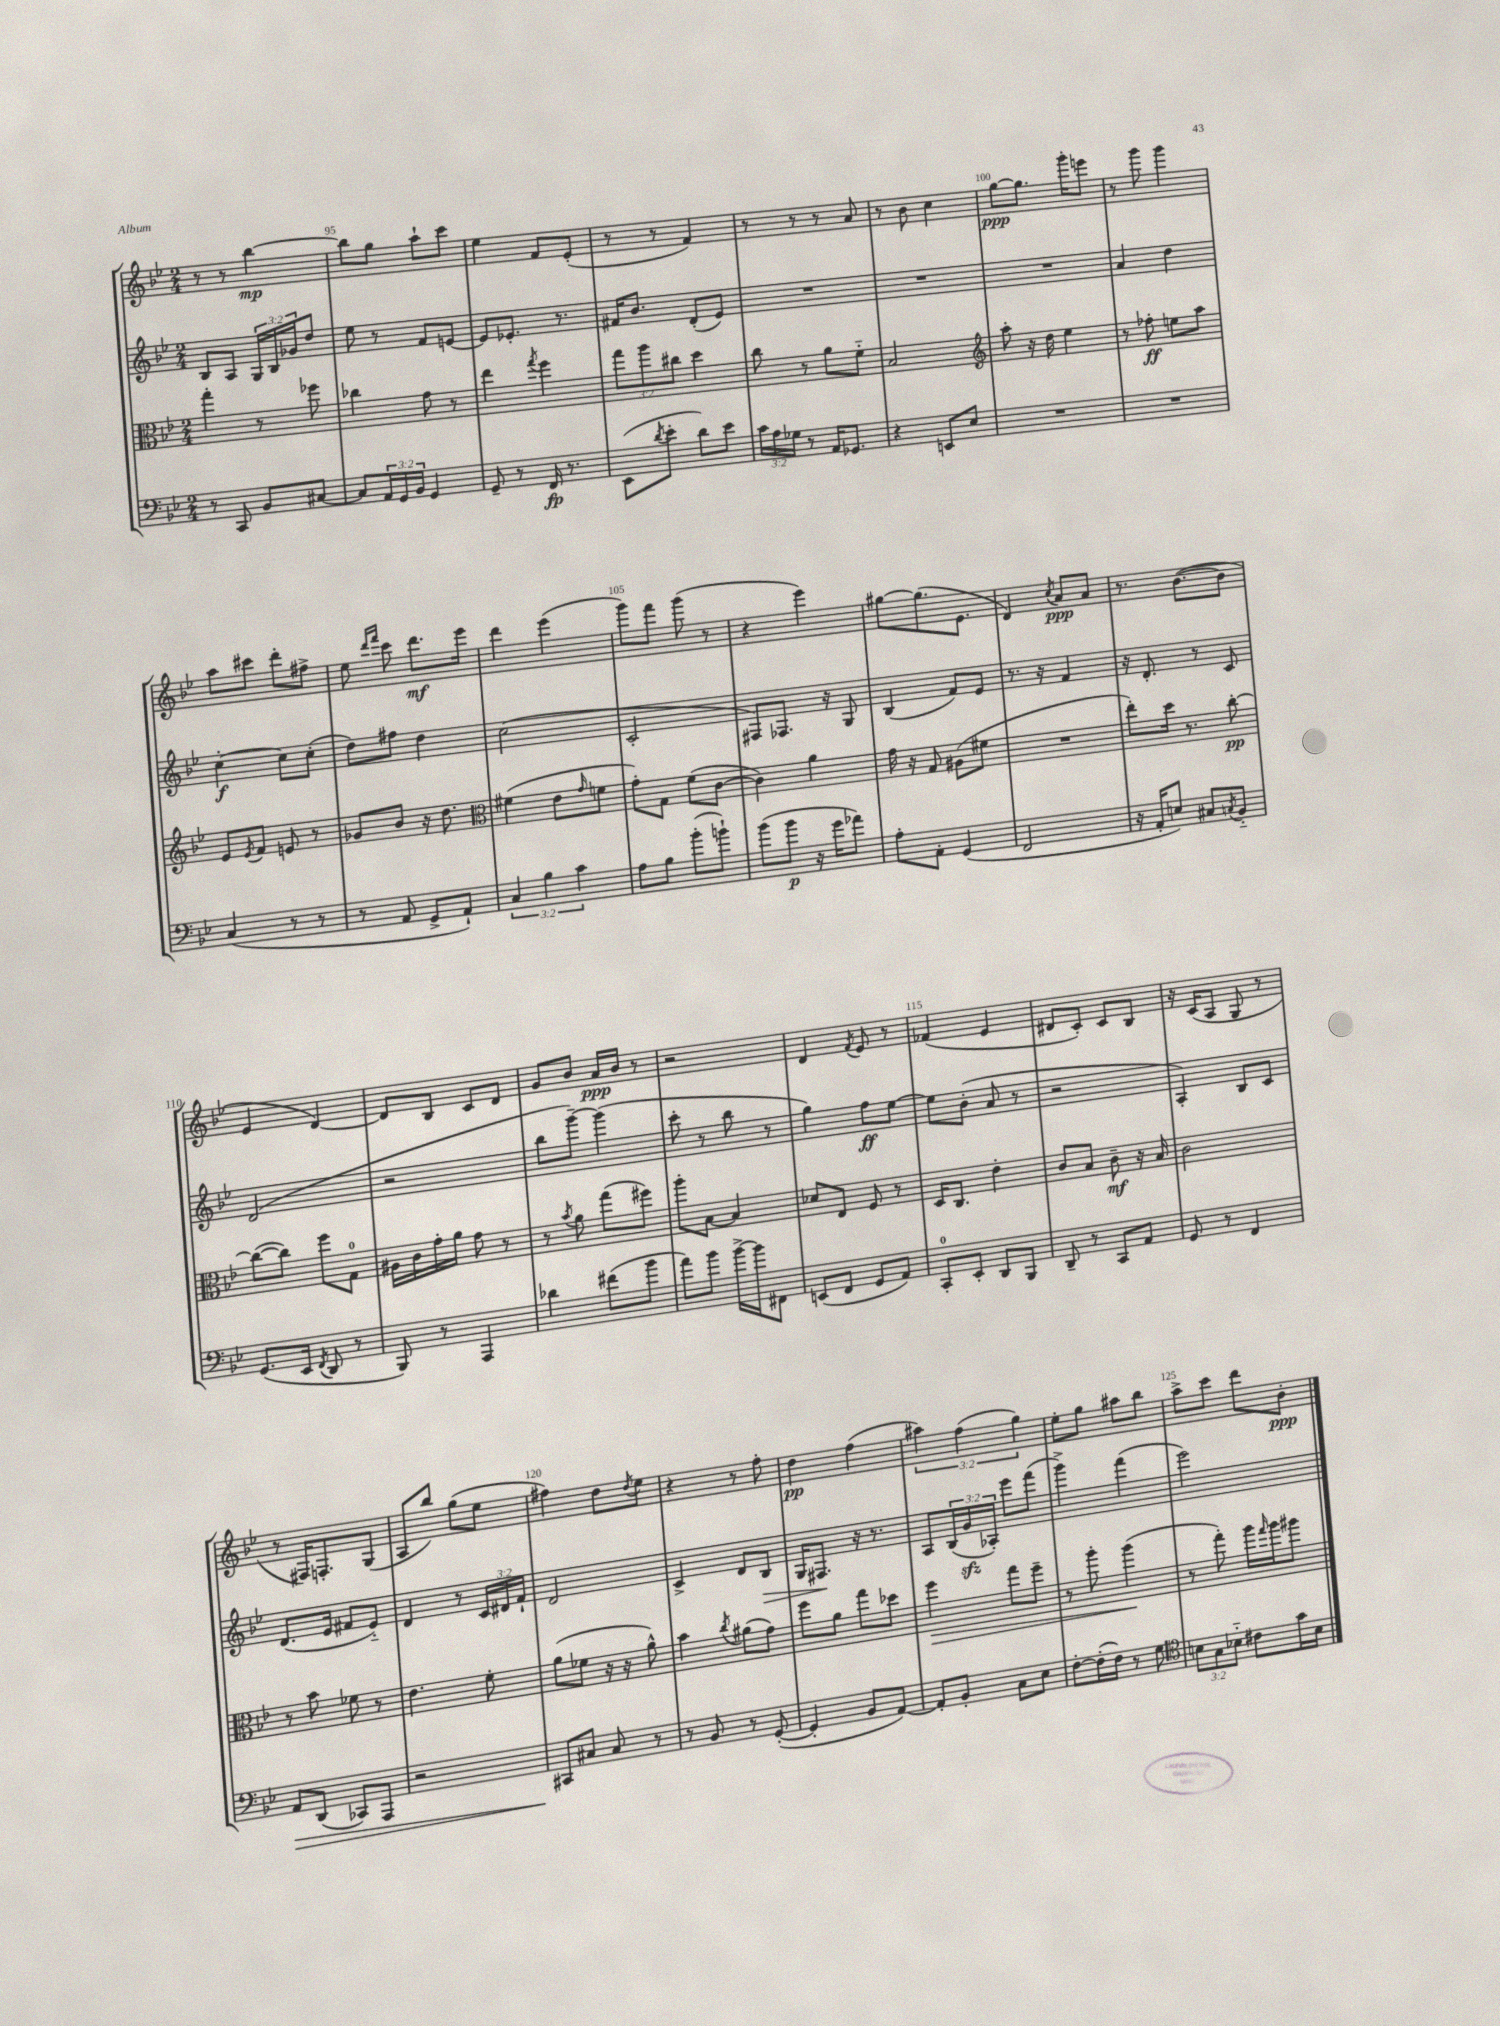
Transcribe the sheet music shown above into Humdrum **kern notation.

**kern	**kern	**kern	**kern
*staff4	*staff3	*staff2	*staff1
*clefF4	*clefC3	*clefG2	*clefG2
*k[b-e-]	*k[b-e-]	*k[b-e-]	*k[b-e-]
*M2/4	*M2/4	*M2/4	*M2/4
8r	4gg'	8B-	8r
8CC	.	8A	8r
8BB-	8r	24G	[4bb-
.	.	24B-	.
.	.	24g-	.
[8C#	8ff-	8dd	.
=	=	=	=
8C#]	4cc-	8ee-	8bb-]
24AA	.	8r	8gg
24GG	.	.	.
24BB-	.	.	.
4GG	8g	8f	8aa`
.	8r	[8e	8ccc
=	=	=	=
8GG~	4ee-	8e]	4ee-
8r	.	8.e-'	.
.	8qgg	.	.
16FF	4ff	.	8f
8.r	.	8.r	.
.	.	.	(8e-'
=	=	=	=
(8EE-	12gg	16f#	8r
.	.	8.b-	.
.	12aa	.	.
8qd	.	.	.
8e-'	.	.	8r
.	12cc#	.	.
8d)	4dd	(8d'	4f)
8e-	.	8e-)	.
=	=	=	=
24c	8cc	2r	8r
24A	.	.	.
24G-	.	.	.
8r	8r	.	8r
16AA	8a	.	8r
8.GG-	.	.	.
.	8f'~	.	8a
=	=	=	=
4r	2B-	2r	8r
.	.	.	8b-
8EE	.	.	4cc
8E-	.	.	.
=	=	=	=
*	*clefG2	*	*
2r	8aa'	2r	[8gg
.	16r	.	8.gg]
.	16dd	.	.
.	4ee-	.	.
.	.	.	16ggg'
.	.	.	8eee
=	=	=	=
2r	8r	4a	8r
.	8ff-'	.	8ggg
.	8ee	4dd	4ggg
.	8aa	.	.
=	=	=	=
(4C	8e-	[4cc'	8aa
.	8qe-	.	.
.	8f	.	8ccc#
8r	8e	8cc]	8ddd'
8r	8r	(8cc'	8ff#^
=	=	=	=
8r	8g-	8dd)	8ee-
.	.	.	16qqddd
.	.	.	16qqfff
8AA	8b-	8ff#	8ccc
8GG^	16r	4dd	8.ddd
.	8.dd	.	.
8AA`)	.	.	.
.	.	.	16eee-
=	=	=	=
*	*clefC3	*	*
6C	(4f#	(2cc	4ddd
6B-	.	.	.
.	8e-	.	(4eee-
6c	.	.	.
.	16qqg	.	.
.	8f	.	.
=	=	=	=
8A	8g')	2c'	8ggg)
8B-	8G	.	8fff
(8b-'	(8f	.	(8ggg
8b`)	[8c	.	8r
=	=	=	=
(8b-	4c])	8F#)	4r
8b-	.	8.F-	.
16r	4a	.	4eee-)
16g	.	16r	.
8a-)	.	8G	.
=	=	=	=
8A'	16g	(4B-	[8gg#
.	16r	.	.
8AA'	8G	.	(8.gg#]
(4GG	(8A#	8f)	.
.	.	.	8.e-
.	8f#	8e-	.
=	=	=	=
2FF	2r	8.r	4d)
.	.	16r	.
.	.	.	8qcc
.	.	4f	8a
.	.	.	8a
=	=	=	=
16r	8ee-')	16r	8.r
16AA'	.	8.d'	.
8E)	16dd	.	.
.	8.r	.	([8.b-
8C#	.	8r	.
8qC	.	.	.
8BB-'~	[8cc'	8c	8b-]
=	=	=	=
(8.GG	(8cc_	(2d	4e-
.	8cc])	.	.
16EE-	.	.	.
8qFF	.	.	.
8DD	8ff	.	[4d)
8r	8G	.	.
=	=	=	=
8BBB-)	16A#	2r	8d]
.	16c	.	.
8r	16g'	.	8B-
.	16a	.	.
4AAA	8g	.	8c
.	8r	.	8d
=	=	=	=
4d-	8r	8bb-	8g
.	8qb-	.	.
.	8a	[8ggg~)	8b-
(8f#	(8gg	(4ggg]	16a
.	.	.	16b-
8b-	8ff#)	.	8r
=	=	=	=
8a)	8aa'	8ccc'	2r
8b-	[8B-	8r	.
[16b-^	4B-]	8bb-	.
16b-]	.	.	.
8FF#	.	8r	.
=	=	=	=
(8EE	8d-	4gg)	4d
8FF	8E-	.	.
.	.	.	8qf
8GG	8F	8ff	8e-
8AA)	8r	[8ee-	8r
=	=	=	=
8CC'	16D	8ee-]	(4f-
.	8.C	.	.
8EE-'	.	(8b-'	.
8DD	4e-'	8a	4e-
8BBB-	.	8r	.
=	=	=	=
8DD~	8c	2r	8d#
8r	8B-	.	8c')
8CC	8c~	.	8c
8AA	16r	.	8B-
.	16B-	.	.
=	=	=	=
8GG	2c	4A')	16r
.	.	.	(16c
8r	.	.	8A
4FF	.	8B-	8G
.	.	8c	8r
=	=	=	=
8AA	8r	(8.d	8r
(8DD	8b-	.	16F#)
.	.	16e-	8.F'
8CC-)	8f-	8f#	.
8AAA	8r	8e-'~)	(8G
=	=	=	=
2r	4.e-	4d	8A
.	.	.	8bb-)
.	.	8r	(8gg
.	8f'	24c	8ee-
.	.	24d#	.
.	.	24f`	.
=	=	=	=
8CC#	(8a	2d	4ff#)
8C#	8f-	.	.
8C#	16r	.	8dd
.	16r	.	.
.	.	.	8qdd
8r	8a^^)	.	8ee-
=	=	=	=
8r	4b-	4c^	4r
8BB-	.	.	.
.	8qcc	.	.
8r	(8a#	8d	8r
([8GG'	8g)	8B-	8ff'
=	=	=	=
4GG']	8ff	16G	4dd
.	.	8.F#	.
.	8a	.	.
8BB-	8gg	16r	(4ff
.	.	8.r	.
[8AA)	8dd-	.	.
=	=	=	=
8AA']	4ff	8A	6aa#)
8BB-'	.	(24B-	.
.	.	24g	(6ff
.	.	24A-')	.
8C	8gg	8eee-	.
.	.	.	6gg)
8E-	8ff~	(8fff	.
=	=	=	=
[8F'	8r	4ggg^)	8ee-'
(16F']	8aa'	.	8gg
16F)	.	.	.
8r	(4aa	(4fff	8aa#
8G	.	.	8bb-
=	=	=	=
*clefC4	*	*	*
12B	8r	2eee-)	8aa^
12G	.	.	.
.	8gg')	.	8ccc
12B-'~	.	.	.
8c#	16aa	.	8ddd
.	16qqgg	.	.
.	16aa	.	.
16g	8aa#	.	8b-'
16B-	.	.	.
==	==	==	==
*-	*-	*-	*-
